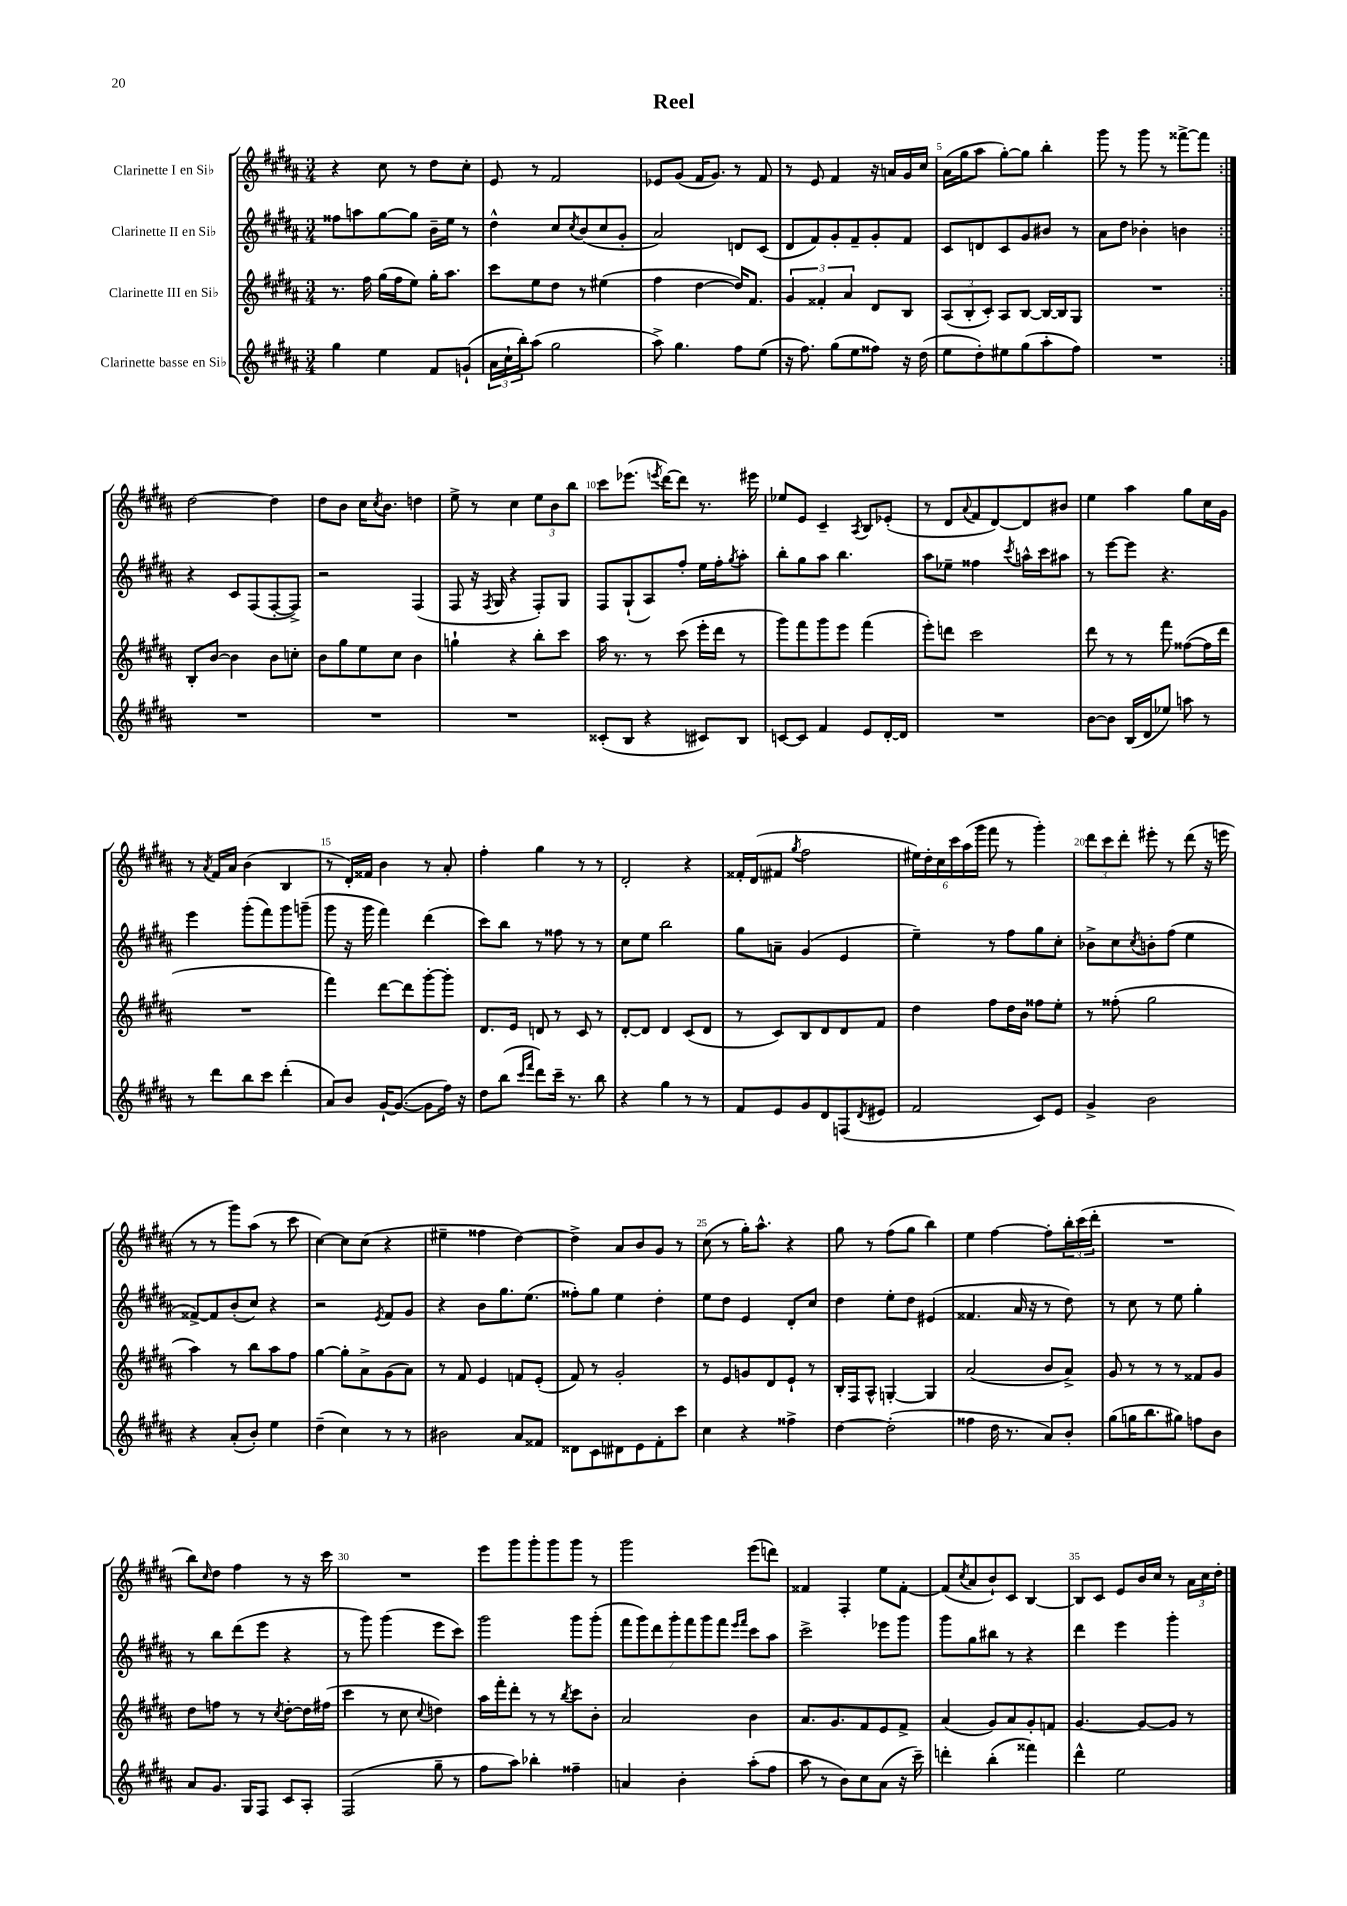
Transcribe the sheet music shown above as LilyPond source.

\header { title = "Reel" }
<<
\new StaffGroup <<
\new Staff = "s0" \with { instrumentName = "Clarinette I en Sib" } {
    \clef treble \key b \major \numericTimeSignature \time 3/4
    \repeat volta 2 { r4 cis''8 r8 dis''8 cis''8-. |
    e'8 r8 fis'2 |
    ees'8 gis'8( fis'16 gis'8.) r8 fis'8 |
    r8 e'8 fis'4 r16 a'16 gis'16 cis''16 |
    ais'16( gis''16 ais''8 gis''8~-.) gis''8 b''4-. |
    gis'''8 r8 gis'''8 r8 fisis'''8~-> fisis'''8 | }
    dis''2~ dis''4 |
    dis''8 b'8 cis''16 \acciaccatura { cis''8 } b'8. d''4 |
    e''8-> r8 cis''4 \tuplet 3/2 { e''8 b'8 b''8 } |
    cis'''8 ees'''8.( \acciaccatura { e'''8 } dis'''16~) dis'''8 r8. eis'''16 |
    ees''8 e'8 cis'4-- \acciaccatura { ais8 } b8 ees'8-.( |
    r8 dis'8 \appoggiatura { ais'8 } fis'8 dis'8~) dis'8 bis'8 |
    e''4 ais''4 gis''8 cis''16 gis'16 |
    r8 \acciaccatura { ais'8 } fis'16 ais'16 b'4( b4 |
    r8 dis'16-.) fisis'16 b'4 r8 ais'8-. |
    fis''4-. gis''4 r8 r8 |
    dis'2-. r4 |
    fisis'16-. dis'16( fis'8 \acciaccatura { gis''8 } fis''2 |
    \tuplet 6/4 { eis''16) dis''16-. cis''16 cis'''16 ais''16( gis'''16 } fis'''8 r8 gis'''4-.) |
    \tuplet 3/2 { dis'''8 cis'''8 dis'''8-. } eis'''8-. r8 dis'''8( r16 e'''16 |
    r8 r8 gis'''8) ais''8( r8 cis'''8 |
    cis''4~) cis''8 cis''8( r4 |
    eis''4-- fisis''4 dis''4~) |
    dis''4-> ais'8 b'8 gis'8 r8 |
    cis''8( r8 gis''16-.) ais''8.-^ r4 |
    gis''8 r8 fis''8( gis''8 b''4) |
    e''4 fis''4~ fis''8-. \tuplet 3/2 { b''16-. cis'''16( dis'''16-. } |
    R2. |
    b''8) \grace { cis''16 } dis''8 fis''4 r8 r16 cis'''16 |
    R2. |
    e'''8 gis'''8 gis'''8-. gis'''8 gis'''8 r8 |
    gis'''2 e'''8( d'''8) |
    fisis'4 fis4-. e''8 fisis'8~-. |
    fisis'8( \acciaccatura { cis''8 } ais'8 b'8-!) cis'8 b4~ |
    b8 cis'8 e'8 b'16 cis''16 r8 \tuplet 3/2 { ais'16 cis''16 dis''16-. } \bar "|." |
}
\new Staff = "s1" \with { instrumentName = "Clarinette II en Sib" } {
    \clef treble \key b \major \numericTimeSignature \time 3/4
    \repeat volta 2 { fisis''8 a''8 gis''8~ gis''8 b'16-- e''16 r8 |
    dis''4-^ cis''8 \acciaccatura { cis''8 } b'8( cis''8 gis'8-. |
    ais'2) d'8 cis'8( |
    dis'8 fis'8) gis'8-. fis'8-- gis'8-. fis'8 |
    cis'8 d'8 cis'8 gis'8 bis'8 r8 |
    ais'8 dis''8 bes'4-. b'4 | }
    r4 cis'8 fis8( fis8~-. fis8->) |
    r2 fis4( |
    fis8 r16 \acciaccatura { fis8 } gis16 r4 fis8-.) gis8 |
    fis8 gis8-!( ais8) fis''8-. e''16 fis''16-. \acciaccatura { gis''8 } ais''8-. |
    b''8-. gis''8 ais''8 b''4. |
    ais''8 ees''8-- fisis''4 \acciaccatura { cis'''8 } a''16-^ cis'''16 ais''8 |
    r8 e'''8~ e'''8 r4. |
    e'''4 gis'''8-.( fis'''8) gis'''8 g'''8--( |
    gis'''8 r16 gis'''16 fis'''4) dis'''4( |
    cis'''8) b''8 r8 fisis''8 r8 r8 |
    cis''8 e''8 b''2 |
    gis''8 a'8-- gis'4( e'4 |
    e''4--) r8 fis''8 gis''8 cis''8-. |
    bes'8-> cis''8 \acciaccatura { cis''8 } b'8-. fis''8( e''4 |
    fisis'8~->) fisis'8 b'8-.( cis''8) r4 |
    r2 \acciaccatura { e'8 } fis'8 gis'8 |
    r4 b'8 gis''8. e''8.( |
    fisis''8-.) gis''8 e''4 dis''4-. |
    e''8 dis''8 e'4 dis'8-. cis''8 |
    dis''4 e''8-. dis''8 eis'4( |
    fisis'4. ais'16 r16 r8 dis''8) |
    r8 cis''8 r8 e''8 gis''4-. |
    r8 b''8 dis'''8( e'''8 r4 |
    r8 gis'''8) gis'''4( e'''8 cis'''8) |
    gis'''2 gis'''8 gis'''8-.( |
    \tuplet 7/4 { fis'''8 gis'''8) dis'''8 gis'''8-. fis'''8 gis'''8 fis'''8 } \grace { e'''16 fis'''16 } cis'''8 ais''8 |
    cis'''2-> ees'''8 gis'''8 |
    gis'''8 gis''8 bis''8 r8 r4 |
    dis'''4 e'''4 gis'''4-. \bar "|." |
}
\new Staff = "s2" \with { instrumentName = "Clarinette III en Sib" } {
    \clef treble \key b \major \numericTimeSignature \time 3/4
    \repeat volta 2 { r8. fis''16 gis''16( fis''16 e''8) gis''16-. ais''8. |
    cis'''8 e''8 dis''8 r8 eis''4( |
    fis''4 dis''4~ dis''16) fis'8. |
    \tuplet 3/2 { gis'4 fisis'4-. ais'4 } dis'8 b8 |
    \tuplet 3/2 { ais8( b8-. cis'8-.) } ais8 b8~ b16~ b16 gis8 |
    R2. | }
    b8-. b'8~ b'4 b'8 c''8-. |
    b'8 gis''8 e''8 cis''8 b'4 |
    g''4-! r4 b''8-. cis'''8 |
    ais''16 r8. r8 cis'''8( e'''16-. dis'''16 r8 |
    gis'''8) fis'''8 gis'''8 e'''8 fis'''4( |
    e'''8-.) d'''8 cis'''2 |
    dis'''8 r8 r8 fis'''8 fisis''8~( fisis''16 dis'''16 |
    R2. |
    fis'''4) dis'''8~ dis'''8 gis'''8~-. gis'''8-. |
    dis'8. e'16 d'8 r8 cis'8 r8 |
    dis'8~-. dis'8 dis'4 cis'8( dis'8 |
    r8 cis'8) b8 dis'8 dis'8 fis'8 |
    dis''4 fis''8 dis''16 b'16 fisis''8 e''8-. |
    r8 fisis''8-.( gis''2 |
    ais''4) r8 b''8 ais''8 fis''8 |
    gis''4~ gis''8-. ais'8-> gis'8( ais'8) |
    r8 fis'8 e'4 f'8 e'8-.( |
    fis'8) r8 gis'2-. |
    r8 e'8 g'8 dis'8 e'8-! r8 |
    b16-. fis16 ais8-^ g4~-. g4 |
    ais'2( b'8 ais'8->) |
    gis'8 r8 r8 r8 fisis'8 gis'8 |
    dis''8 f''8 r8 r8 \acciaccatura { cis''8 } dis''8~-. dis''16 fis''16( |
    cis'''4 r8 cis''8 \appoggiatura { cis''8 } d''4) |
    ais''16 fis'''16-. dis'''8-. r8 r8 \acciaccatura { b''8 } cis'''8 b'8-. |
    ais'2 b'4 |
    ais'8. gis'8. fis'8 e'8 fis'8-> |
    ais'4( gis'8) ais'8 gis'8-. f'8 |
    gis'4.~ gis'8~ gis'8 r8 \bar "|." |
}
\new Staff = "s3" \with { instrumentName = "Clarinette basse en Sib" } {
    \clef treble \key b \major \numericTimeSignature \time 3/4
    \repeat volta 2 { gis''4 e''4 fis'8 g'8-!( |
    \tuplet 3/2 { ais'16 cis''16-! b''16-.) } ais''8( gis''2 |
    ais''8->) gis''4. fis''8 e''8( |
    r16 fis''8.) gis''8( e''8 fisis''8) r16 dis''16( |
    e''8 dis''8-.) eis''8 gis''8( ais''8-. fis''8) |
    R2. | }
    R2. |
    R2. |
    R2. |
    cisis'8-.( b8 r4 cis'8) b8 |
    c'8~ c'8 fis'4 e'8 dis'16~-. dis'16 |
    R2. |
    b'8~ b'8 b16( dis'16 ees''8) a''8 r8 |
    r8 dis'''8 b''8 cis'''8 dis'''4-.( |
    ais'8) b'8 gis'16~-! gis'8.~( gis'8 fis''16) r16 |
    dis''8 b''8( \grace { cis'''16 fis'''16 } dis'''8) cis'''16-- r8. b''8 |
    r4 gis''4 r8 r8 |
    fis'8 e'8 gis'8 dis'8 f8( \acciaccatura { dis'8 } eis'8 |
    fis'2 cis'8) e'8 |
    gis'4-> b'2 |
    r4 ais'8-.( b'8-.) e''4 |
    dis''4--( cis''4) r8 r8 |
    bis'2 ais'8 fisis'8 |
    disis'8 cis'8 dis'8 e'8 fis'8-. cis'''8 |
    cis''4 r4 fisis''4-> |
    dis''4~ dis''2-.( |
    fisis''4 dis''16 r8. ais'8) b'8-. |
    gis''8( g''16 b''8. gis''8) f''8 b'8 |
    ais'8 gis'8. gis16 fis8 cis'8 ais8-. |
    fis2( gis''8-- r8 |
    fis''8 ais''8) bes''4-. fisis''4-- |
    a'4 b'4-. ais''8-.( fis''8 |
    ais''8 r8 b'8) cis''8 ais'8( r16 cis'''16--) |
    d'''4-. b''4-.( fisis'''4) |
    dis'''4-^ e''2 \bar "|." |
}
>>
>>
\layout { \context { \Score \override BarNumber.break-visibility = ##(#f #t #t) barNumberVisibility = #(every-nth-bar-number-visible 5) } }
